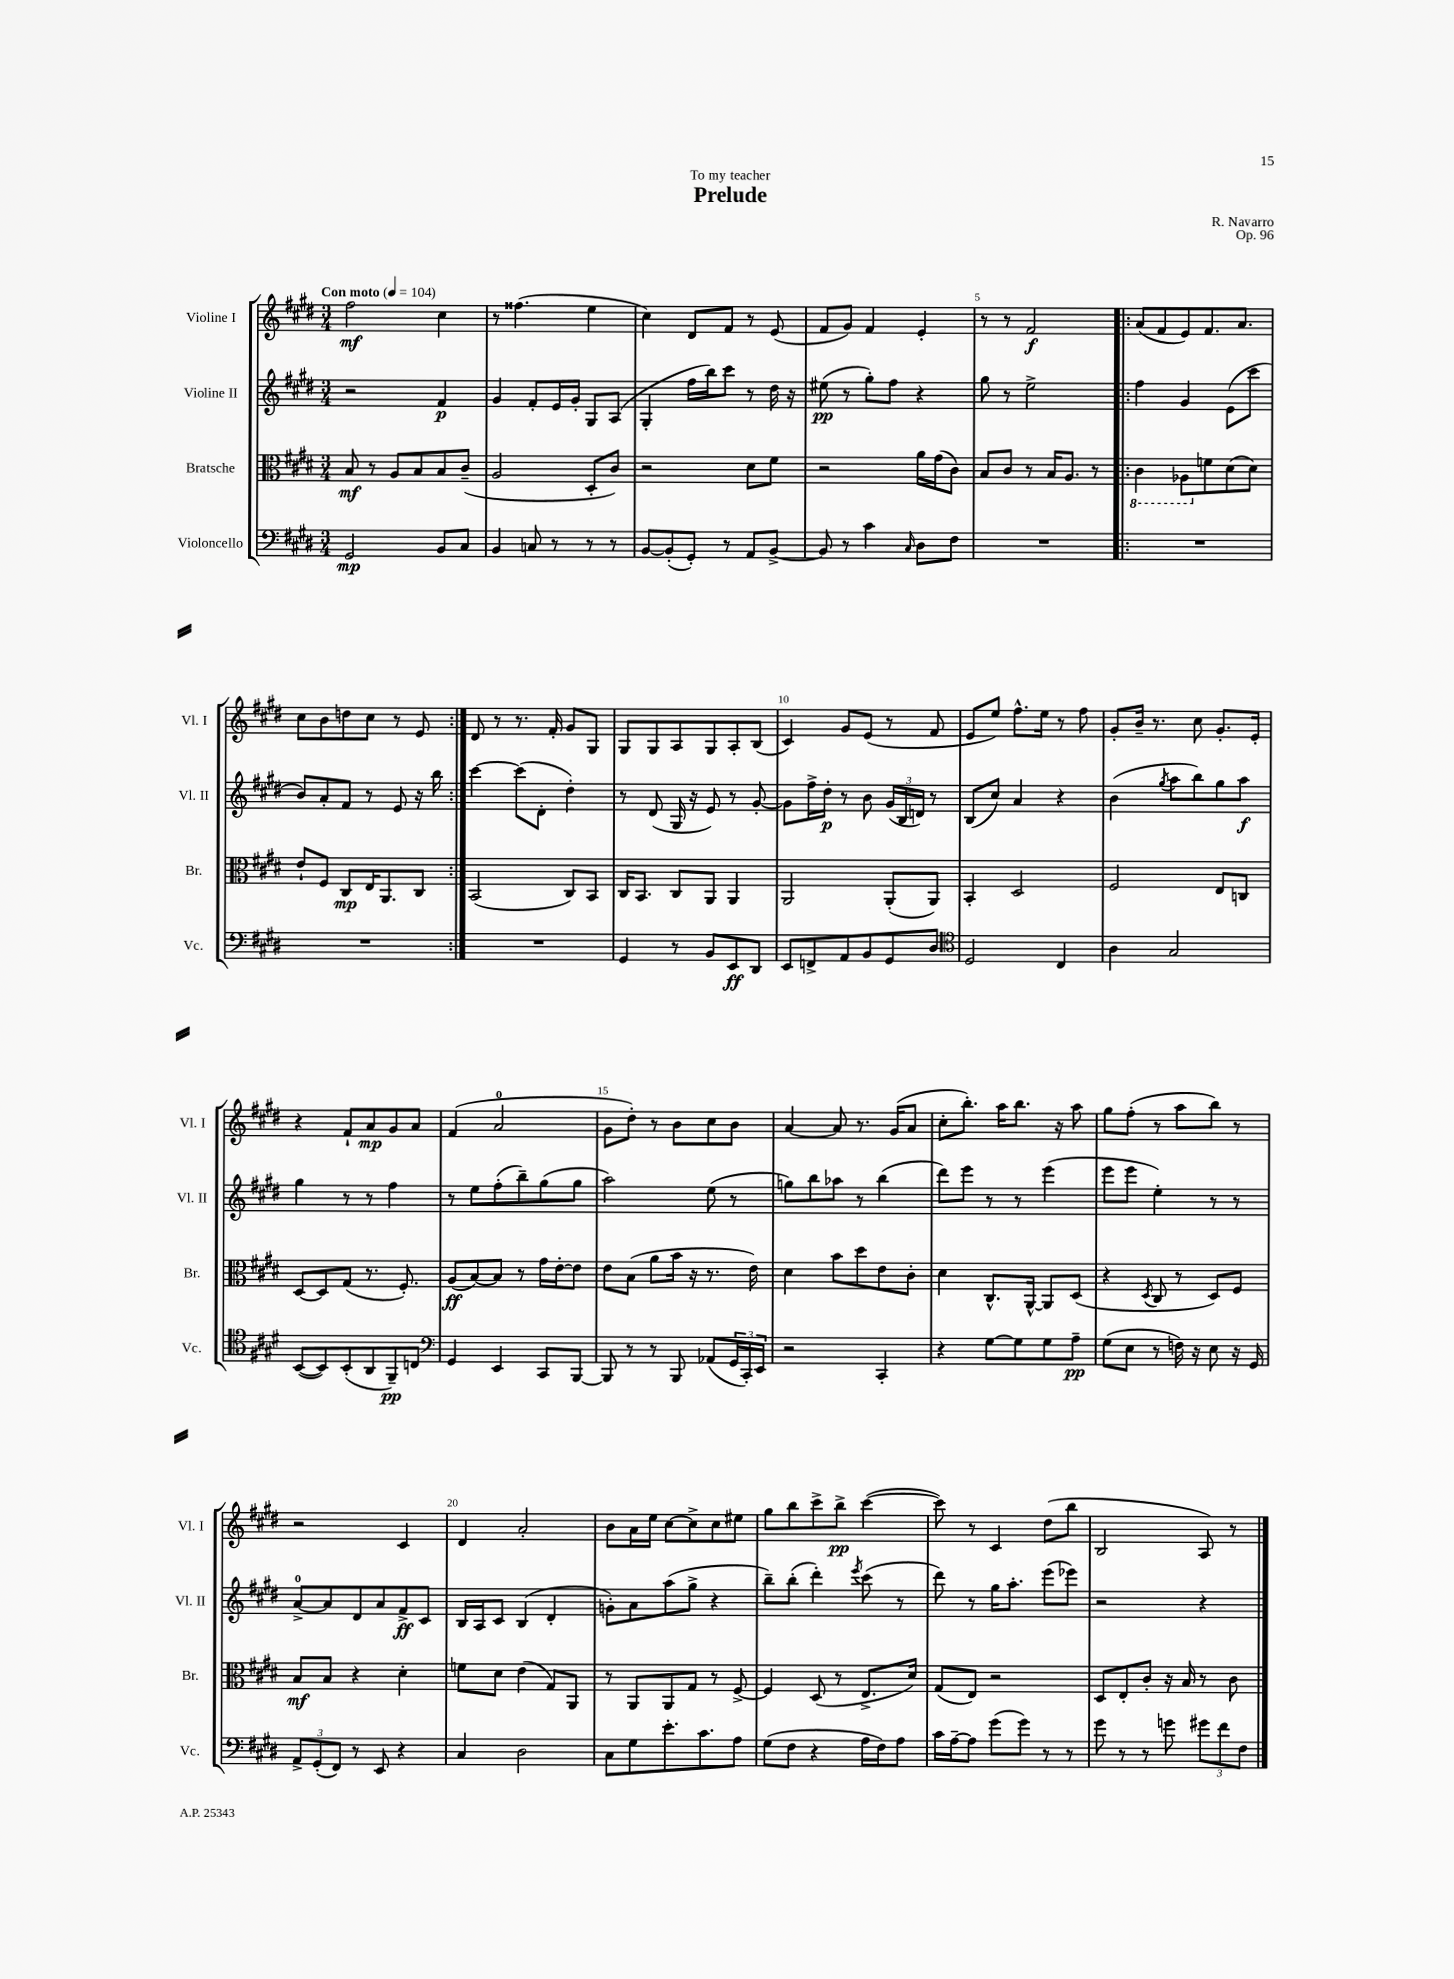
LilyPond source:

\header { title = "Prelude" composer = "R. Navarro" dedication = "To my teacher" opus = "Op. 96" }
<<
\new StaffGroup <<
\new Staff = "s0" \with { instrumentName = "Violine I" shortInstrumentName = "Vl. I" } {
    \clef treble \key e \major \numericTimeSignature \time 3/4 \tempo "Con moto" 4 = 104
    fis''2\mf cis''4 |
    r8 fisis''4.( e''4 |
    cis''4) dis'8 fis'8 r8 e'8( |
    fis'8 gis'8) fis'4 e'4-. |
    r8 r8 fis'2\f |
    \repeat volta 2 { a'8( fis'8 e'8) fis'8. a'8. |
    cis''8 b'8 d''8 cis''8 r8 e'8 | }
    dis'8 r8 r8. fis'16-. gis'8 gis8 |
    gis8 gis8 a8 gis8 a8-. b8( |
    cis'4) gis'8 e'8( r8 fis'8 |
    e'8 e''8) fis''8.-^ e''16 r8 fis''8 |
    gis'8-. b'16-- r8. cis''8 gis'8.-. e'16-. |
    r4 fis'8-! a'8\mp gis'8 a'8 |
    fis'4( a'2-0 |
    gis'8 dis''8-.) r8 b'8 cis''8 b'8 |
    a'4~ a'8 r8. gis'16( a'8 |
    cis''8-. b''8.-.) a''16 b''8. r16 a''8 |
    gis''8 fis''8-.( r8 a''8 b''8) r8 |
    r2 cis'4 |
    dis'4 a'2-. |
    b'8 a'16 e''16 cis''8~ cis''8-> cis''8 eis''8 |
    gis''8 b''8 cis'''8-> b''8->\pp cis'''4~( |
    cis'''8) r8 cis'4 dis''8( b''8 |
    b2 a8) r8 \bar "|." |
}
\new Staff = "s1" \with { instrumentName = "Violine II" shortInstrumentName = "Vl. II" } {
    \clef treble \key e \major \numericTimeSignature \time 3/4
    r2 fis'4\p |
    gis'4 fis'8-. e'16 gis'16-. gis8 a8( |
    gis4-. fis''16 b''16) cis'''8 r8 dis''16 r16 |
    eis''8\pp( r8 gis''8-.) fis''8 r4 |
    gis''8 r8 e''2-> |
    \repeat volta 2 { fis''4 gis'4 e'8( cis'''8 |
    b'8) a'8-. fis'8 r8 e'8 r16 b''16 | }
    cis'''4~ cis'''8( dis'8-. dis''4-.) |
    r8 dis'8( gis16 r16 e'8) r8 gis'8~-. |
    gis'8 fis''16-> dis''16-.\p r8 b'8 \tuplet 3/2 { gis'16( b16 d'16) } r8 |
    b8( cis''8) a'4 r4 |
    b'4( \acciaccatura { gis''8 } a''8 b''8) gis''8 a''8\f |
    gis''4 r8 r8 fis''4 |
    r8 e''8 fis''8-.( b''8--) gis''8( gis''8 |
    a''2) e''8( r8 |
    g''8) b''8 aes''8 r8 b''4( |
    dis'''8) e'''8 r8 r8 e'''4( |
    e'''8 e'''8 e''4-.) r8 r8 |
    a'8-0~-> a'8 dis'8 a'8 fis'8->\ff cis'8 |
    b16 a16 cis'8 b4( dis'4-. |
    g'8-.) a'8 a''8( gis''8-> r4 |
    b''8--) b''8-.( dis'''4-.) \acciaccatura { e'''8 } cis'''8( r8 |
    dis'''8) r8 gis''16 a''8.-. e'''8( ees'''8) |
    r2 r4 \bar "|." |
}
\new Staff = "s2" \with { instrumentName = "Bratsche" shortInstrumentName = "Br." } {
    \clef alto \key e \major \numericTimeSignature \time 3/4
    b8\mf r8 a8 b8 b8 cis'8--( |
    a2 dis8-. cis'8) |
    r2 dis'8 fis'8 |
    r2 a'16 gis'16( cis'8) |
    b8 cis'8 r8 b16 a8. r8 |
    \repeat volta 2 { \ottava #-1 cis4 aes,8 \ottava #0 f'8 dis'8( dis'8) |
    e'8-! fis8 cis8\mp e16 a,8. cis8 | }
    b,2( cis8) b,8 |
    cis16 b,8. cis8 a,8 a,4 |
    a,2 a,8-.( a,8) |
    b,4-. dis2 |
    fis2 e8 c8 |
    dis8~ dis8 gis8( r8. fis8.-.) |
    a8\ff( b8~) b8 r8 gis'16 e'16~-. e'8 |
    e'8 b8( a'8 b'16 r16 r8. e'16) |
    dis'4 b'8 dis''8 e'8 cis'8-. |
    dis'4 cis8.-^ a,16~-^ a,8 dis8( |
    r4 \acciaccatura { dis8 } cis8 r8 dis8) fis8 |
    b8\mf b8 r4 dis'4-. |
    f'8 dis'8 e'4( gis8) a,8 |
    r8 a,8 a,8 gis8 r8 fis8~-> |
    fis4 dis8( r8 e8.-> dis'16) |
    gis8( e8) r2 |
    dis8 e8-. cis'8-. r16 b16 r8 cis'8 \bar "|." |
}
\new Staff = "s3" \with { instrumentName = "Violoncello" shortInstrumentName = "Vc." } {
    \clef bass \key e \major \numericTimeSignature \time 3/4
    gis,2\mp b,8 cis8 |
    b,4 c8 r8 r8 r8 |
    b,8~ b,8-.( gis,8-.) r8 a,8 b,8~-> |
    b,8 r8 cis'4 \grace { cis16 } dis8 fis8 |
    R2. |
    \repeat volta 2 { R2. |
    R2. | }
    R2. |
    gis,4 r8 b,8 e,8\ff dis,8 |
    e,8 f,8-> a,8 b,8 gis,8 dis8 |
    \clef tenor dis2 cis4 |
    a4 gis2 |
    b,8~( b,8) b,8-.( a,8 fis,8--\pp) c8 |
    \clef bass gis,4 e,4 cis,8 b,,8~ |
    b,,8 r8 r8 b,,8 aes,8( \tuplet 3/2 { gis,16 cis,16-.) e,16 } |
    r2 cis,4-. |
    r4 gis8~ gis8 gis8 a8--\pp |
    gis8( e8 r8 f16) r16 e8 r16 gis,16 |
    \tuplet 3/2 { a,8-> gis,8-.( fis,8) } r8 e,8 r4 |
    cis4 dis2 |
    cis8 gis8 e'8.-. cis'8. a8 |
    gis8( fis8 r4 a16 fis16) a8 |
    cis'16 a16~-- a8 gis'8( gis'8) r8 r8 |
    gis'8 r8 r8 g'8 \tuplet 3/2 { gis'8 fis'8 fis8 } \bar "|." |
}
>>
>>
\layout { \context { \Score \override BarNumber.break-visibility = ##(#f #t #t) barNumberVisibility = #(every-nth-bar-number-visible 5) } }
